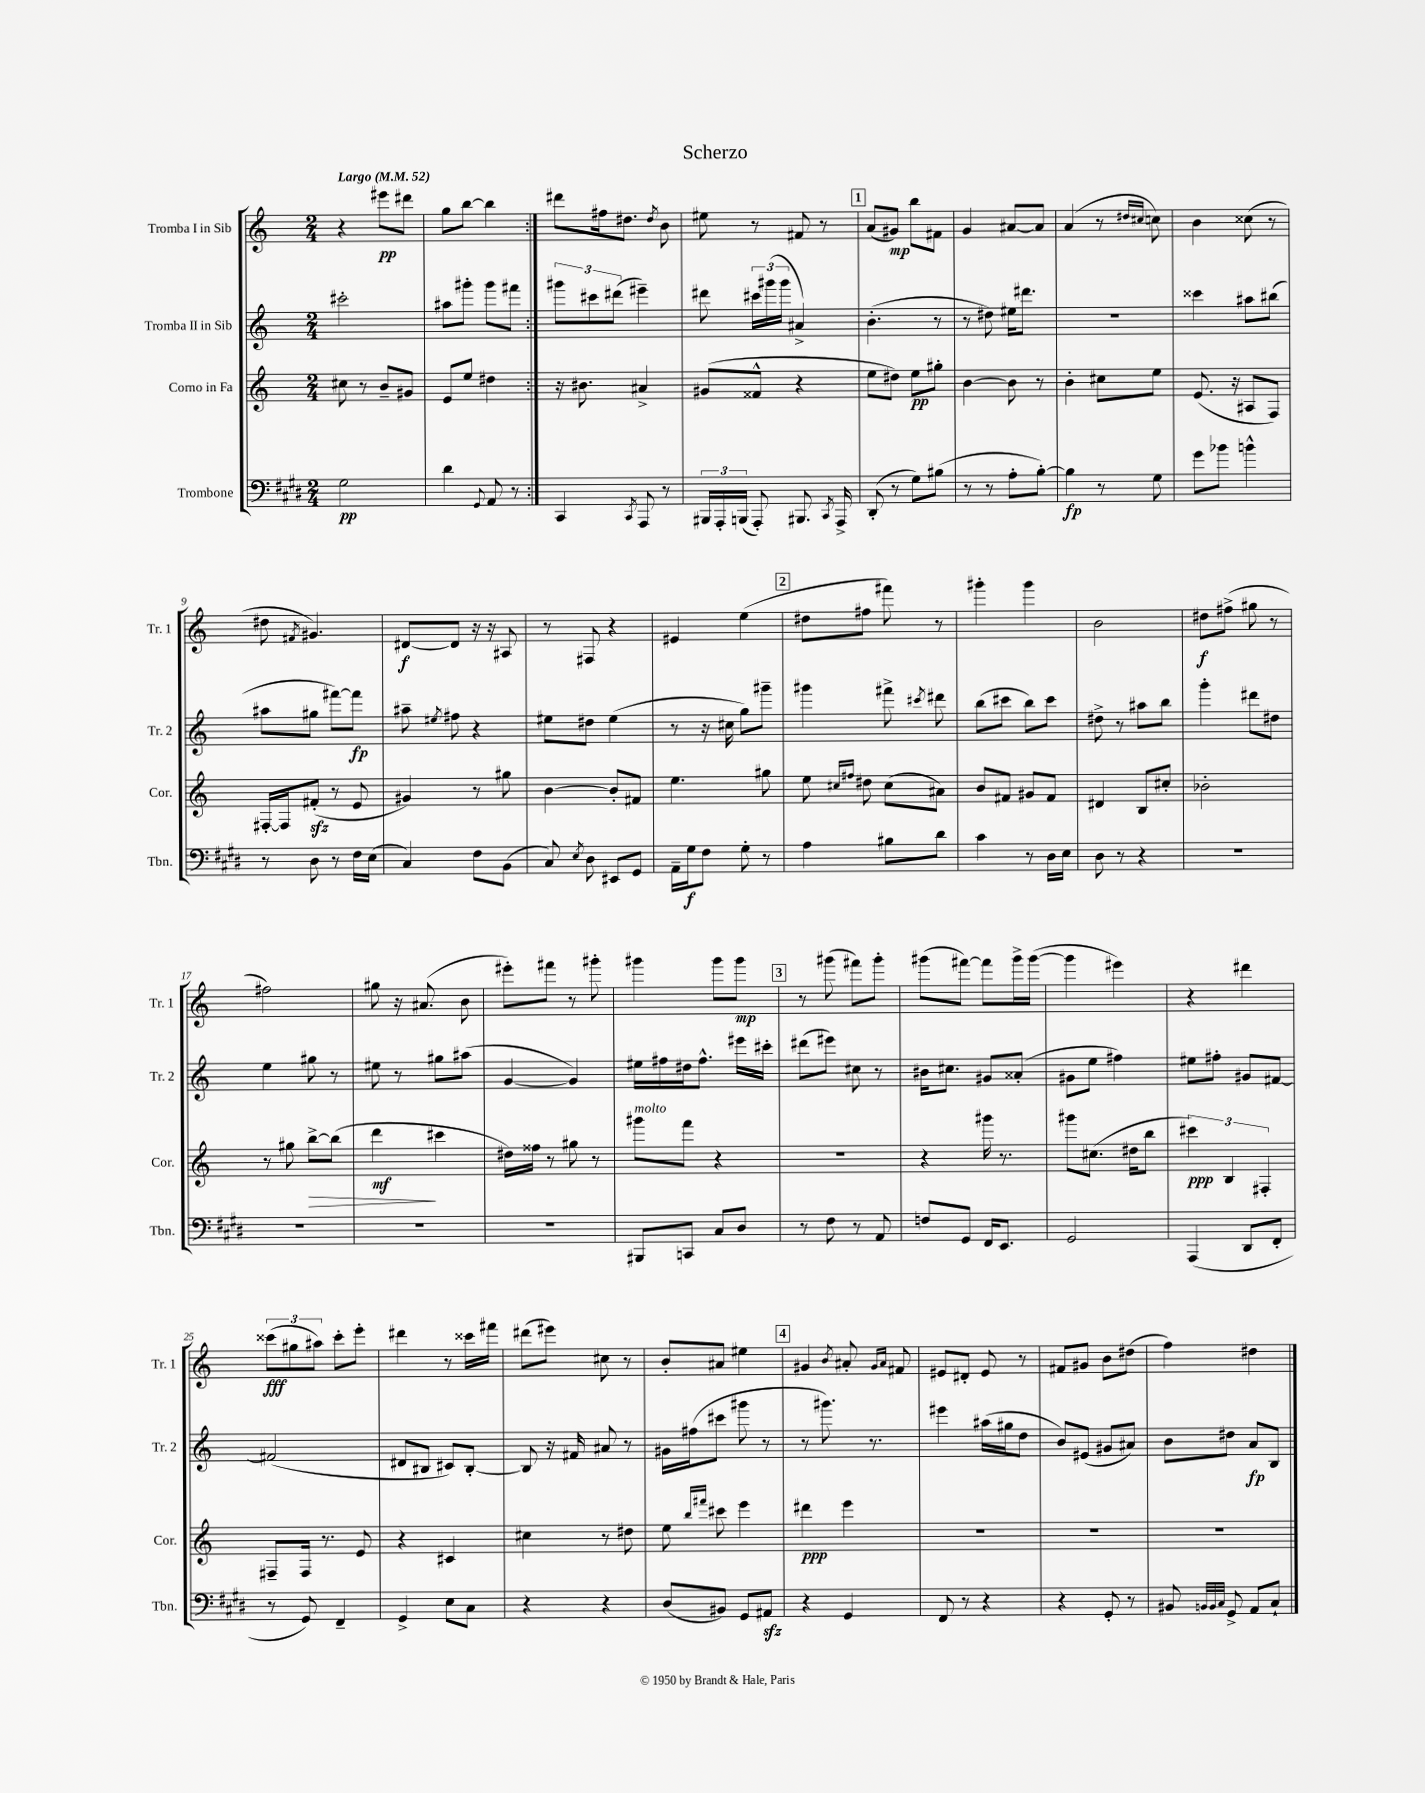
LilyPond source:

\header { title = "Scherzo" }
<<
\new StaffGroup <<
\new Staff = "s0" \with { instrumentName = "Tromba I in Sib" shortInstrumentName = "Tr. 1" } {
    \clef treble \key c \major \numericTimeSignature \time 2/4 \tempo "Largo" 4 = 52
    \autoBeamOff \repeat volta 2 { r4 eis'''8[\pp dis'''8] |
    g''8[ b''8]~ b''4 | }
    dis'''8[ fis''16 dis''8.] \acciaccatura { dis''8 } b'8 |
    eis''8 r8 fis'8 r8 |
    \mark \markup { \box "1" } a'8[( gis'8]\mp) b''8[ fis'8] |
    g'4 ais'8[~ ais'8] |
    a'4( r8 \grace { dis''16[ cis''16] } c''8) |
    b'4 cisis''8( r8 |
    dis''8 \acciaccatura { fis'8 } gis'4.) |
    dis'8[~\f dis'8] r16 r16 ais8 |
    r8 fis8 r4 |
    eis'4 e''4( |
    \mark \markup { \box "2" } dis''8[ fis''8] fis'''8) r8 |
    gis'''4-. gis'''4 |
    b'2 |
    dis''8[\f fis''8]->( gis''8 r8 |
    fis''2) |
    gis''8 r16 ais'8.( b'8 |
    eis'''8[-.) fis'''8] r8 gis'''8-. |
    gis'''4 gis'''8[ gis'''8]\mp |
    \mark \markup { \box "3" } r8 gis'''8( fis'''8[) gis'''8]-. |
    gis'''8[( fis'''8]~) fis'''8[ gis'''16-> gis'''16]~( |
    gis'''4 eis'''4) |
    r4 dis'''4 |
    \tuplet 3/2 { cisis'''8[\fff( gis''8 ais''8]) } cisis'''8[-. e'''8]-. |
    dis'''4 r8 cisis'''16[ fis'''16] |
    dis'''8[( eis'''8]) cis''8 r8 |
    b'8[-. ais'8] eis''4 |
    \mark \markup { \box "4" } gis'4 \acciaccatura { b'8 } ais'8-. \grace { gis'16[ ais'16] } fis'8 |
    eis'8[ dis'8]-. eis'8 r8 |
    fis'8[ gis'8] b'8[ dis''8]( |
    f''4) dis''4 \bar "|." |
}
\new Staff = "s1" \with { instrumentName = "Tromba II in Sib" shortInstrumentName = "Tr. 2" } {
    \clef treble \key c \major \numericTimeSignature \time 2/4
    \autoBeamOff \repeat volta 2 { cis'''2-. |
    ais''8[ gis'''8]-. gis'''8[ fis'''8] | }
    \tuplet 3/2 { gis'''8[ cis'''8 dis'''8]( } eis'''4--) |
    dis'''8 \tuplet 3/2 { cis'''16[ gis'''16( gis'''16] } ais'4->) |
    \mark \markup { \box "1" } b'4.-.( r8 |
    r8 dis''8) eis''16[ dis'''8.] |
    r2 |
    cisis'''4 ais''8[ bis''8]( |
    ais''8[ gis''8] fis'''8[~) fis'''8]\fp |
    ais''8-- \acciaccatura { eis''8 } fis''8 r4 |
    eis''8[ dis''8] eis''4( |
    r8 r16 cis''16 g''8[) gis'''8]-- |
    \mark \markup { \box "2" } gis'''4 fis'''8-> \acciaccatura { cis'''8 } dis'''8 |
    b''8[( cis'''8] b''8[) cis'''8] |
    dis''8-> r8 ais''8[ b''8] |
    g'''4-. dis'''8[ dis''8] |
    e''4 gis''8 r8 |
    eis''8 r8 gis''8[ ais''8]( |
    g'4~ g'4) |
    eis''16[ fis''16 dis''16 fis''8.]-^ eis'''16[ cis'''16]-. |
    \mark \markup { \box "3" } dis'''8[( eis'''8]) cis''8 r8 |
    bis'16[ cis''8.] gis'8[ aisis'8]-.( |
    gis'8[ e''8] fis''4) |
    eis''8[ fis''8]-. gis'8[ fis'8]~ |
    fis'2( |
    dis'8[ bis8] cis'8[) bis8]~-. |
    bis8 r16 fis'16 ais'8 r8 |
    gis'16[ fis''16( cis'''8] gis'''8 r8 |
    \mark \markup { \box "4" } r8 gis'''8.) r8. |
    eis'''4 ais''16[( gis''16 d''8] |
    b'8[) eis'8]( gis'8[ ais'8]) |
    b'8[ dis''8] a'8[\fp b8] \bar "|." |
}
\new Staff = "s2" \with { instrumentName = "Corno in Fa" shortInstrumentName = "Cor." } {
    \clef treble \key c \major \numericTimeSignature \time 2/4
    \autoBeamOff \repeat volta 2 { cis''8 r8 b'8[-- gis'8] |
    e'8[ e''8] dis''4 | }
    r16 bis'8. ais'4-> |
    gis'8[( fisis'8]-^ r4 |
    \mark \markup { \box "1" } e''8[ dis''8]) e''8[\pp gis''8]-. |
    b'4~ b'8 r8 |
    b'4-. cis''8[ e''8] |
    e'8.( r16 ais8[ f8]) |
    fis16[~-. fis16 fis'8]-.\sfz( r8 e'8 |
    gis'4) r8 gis''8 |
    b'4~ b'8[-. fis'8] |
    e''4. gis''8 |
    \mark \markup { \box "2" } e''8 \grace { cis''16[ fis''16] } dis''8 cis''8[( ais'8]) |
    b'8[ fis'8] gis'8[ fis'8] |
    dis'4 b8[ cis''8]-. |
    bes'2-. |
    r8 gis''8 b''8[~->\> b''8]( |
    d'''4\mf\! cis'''4 |
    dis''16[) fisis''16] r8 gis''8 r8 |
    gis'''8[^\markup { \italic "molto" } f'''8] r4 |
    \mark \markup { \box "3" } R2 |
    r4 gis'''16 r8. |
    gis'''8[ cis''8.]( dis''16[ b''8] |
    \tuplet 3/2 { cis'''4\ppp) b4 fis4-. } |
    fis8[-- fis16] r8. e'8 |
    r4 cis'4 |
    cis''4 r8 dis''8 |
    e''8 \grace { b''16[ fis'''16] } cis'''8 e'''4 |
    \mark \markup { \box "4" } dis'''4\ppp e'''4 |
    R2 |
    R2 |
    R2 \bar "|." |
}
\new Staff = "s3" \with { instrumentName = "Trombone" shortInstrumentName = "Tbn." } {
    \clef bass \key e \major \numericTimeSignature \time 2/4
    \autoBeamOff \repeat volta 2 { gis2\pp |
    dis'4 \appoggiatura { gis,8 } a,8 r8 | }
    cis,4 \acciaccatura { cis,8 } a,,8 r8 |
    \tuplet 3/2 { bis,,16[ a,,16-. b,,16]( } a,,8-.) bis,,8. \acciaccatura { cis,8 } a,,16-> |
    \mark \markup { \box "1" } dis,8-.( r8 gis8[) bis8]( |
    r8 r8 a8[-. b8]~-.) |
    b4\fp r8 gis8 |
    gis'8[ bes'8] b'4-^ |
    r8 dis8 r8 fis16[ e16]( |
    cis4) fis8[ b,8]( |
    cis8) \acciaccatura { e8 } dis8 eis,8[ gis,8] |
    a,16[-- gis16\f fis8] gis8-. r8 |
    \mark \markup { \box "2" } a4 bis8[ dis'8] |
    cis'4 r8 dis16[ e16] |
    dis8 r8 r4 |
    R2 |
    R2 |
    R2 |
    R2 |
    bis,,8[ c,8] cis8[ dis8] |
    \mark \markup { \box "3" } r8 fis8 r8 a,8 |
    f8[ gis,8] fis,16[ e,8.] |
    gis,2 |
    a,,4( dis,8[ fis,8]-. |
    r8 gis,8) fis,4-- |
    gis,4-> e8[ cis8] |
    r4 r4 |
    dis8[( bis,8]) gis,8[ ais,8]\sfz |
    \mark \markup { \box "4" } r4 gis,4 |
    fis,8 r8 r4 |
    r4 gis,8-. r8 |
    bis,8 \grace { b,32[ b,32 cis32] } gis,8-> a,8[ cis8]-! \bar "|." |
}
>>
>>
